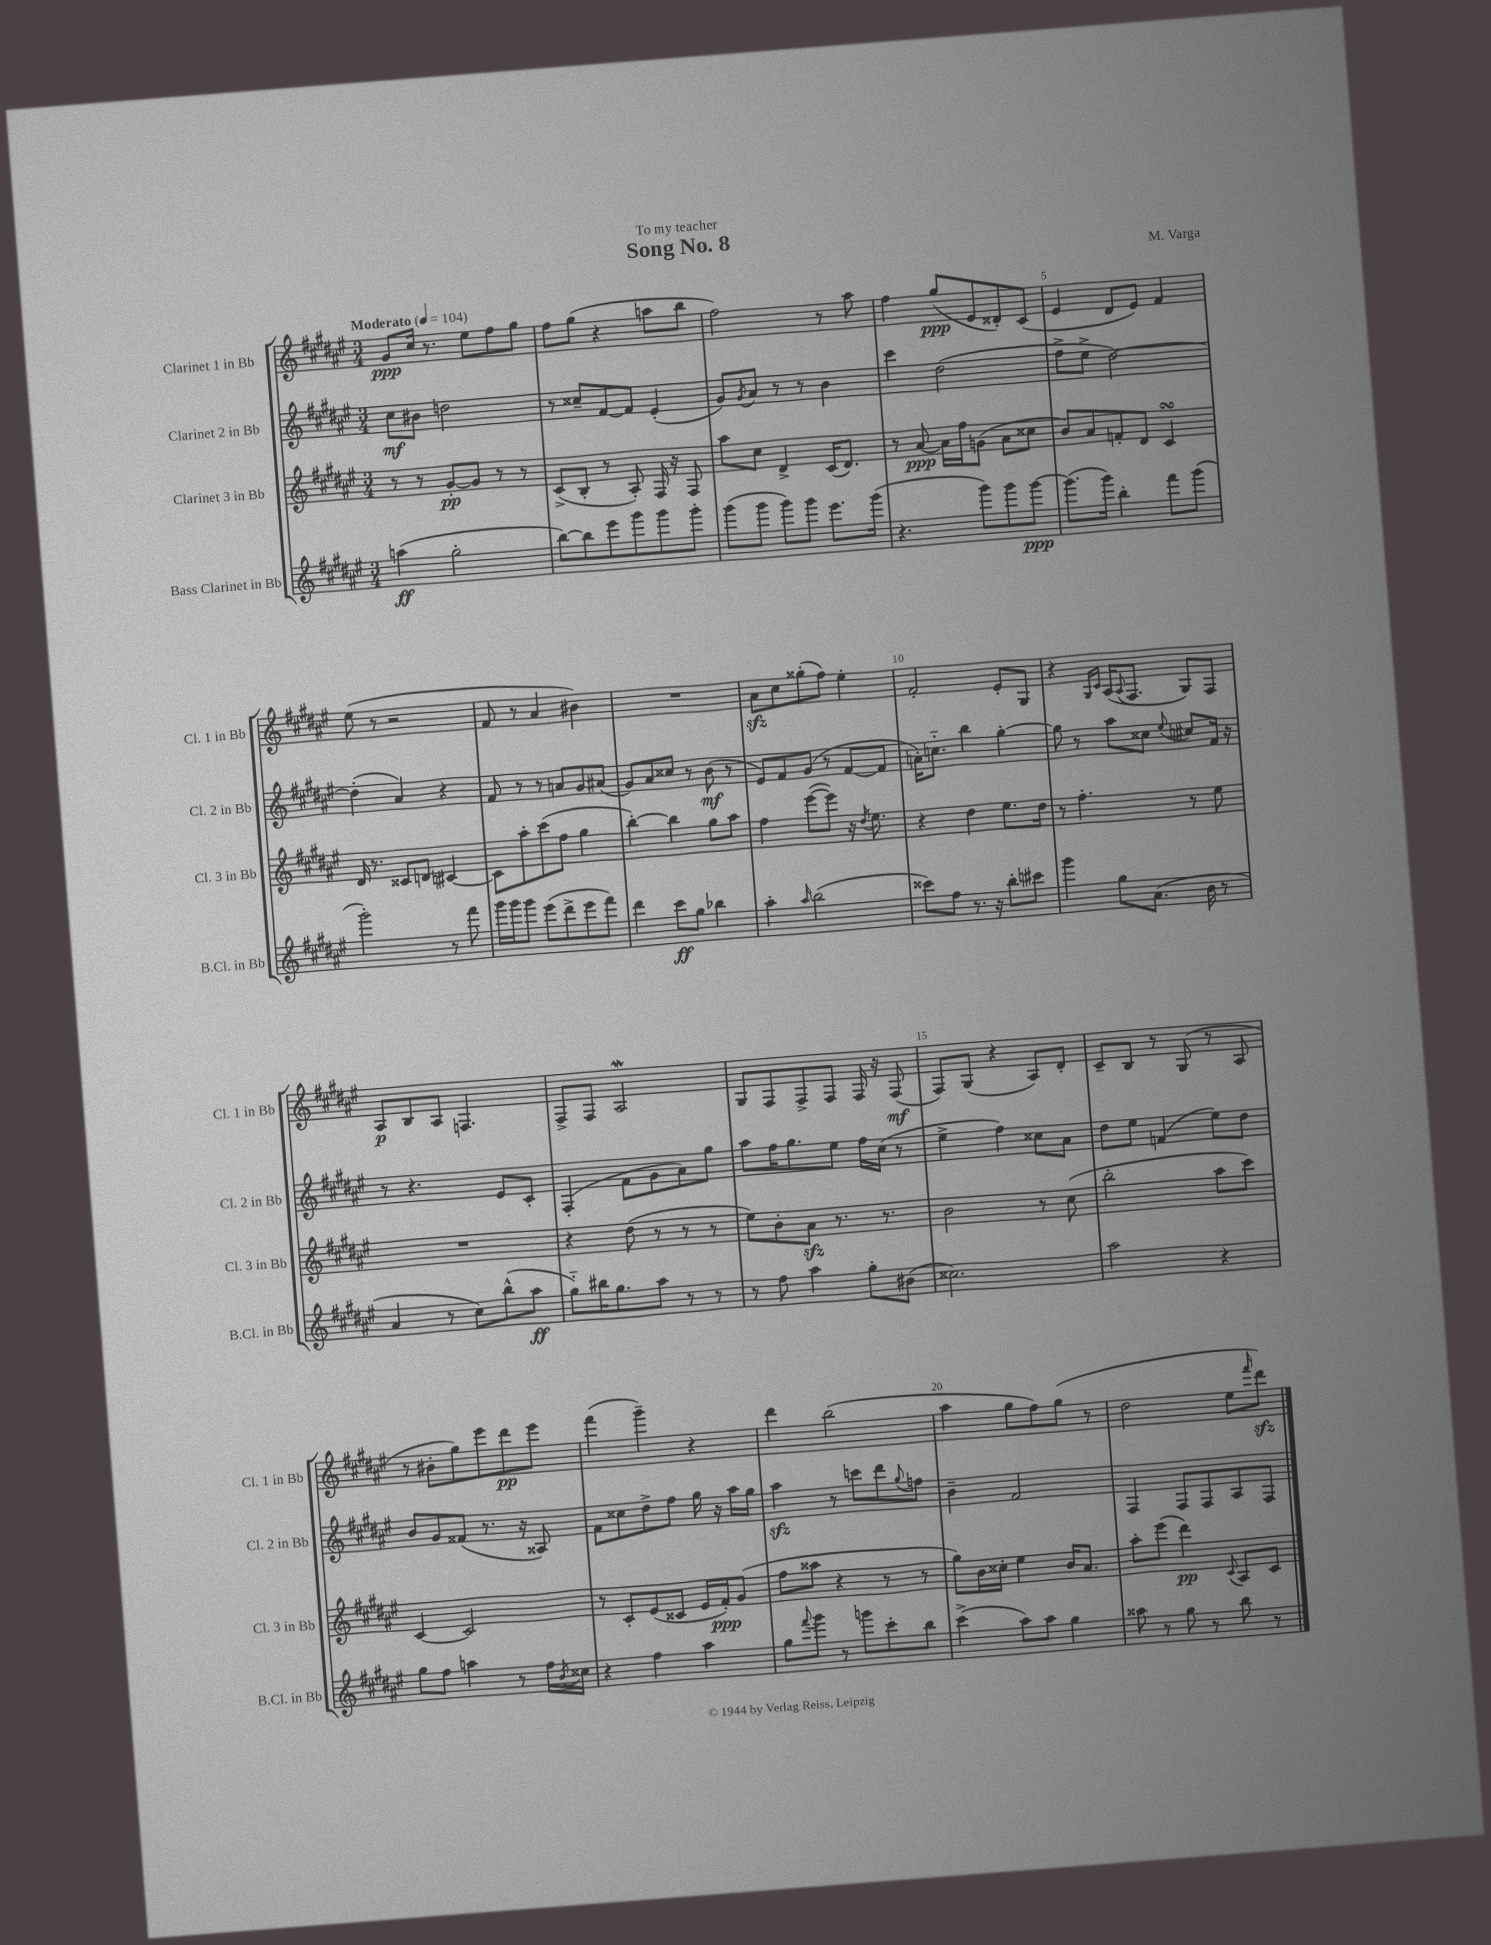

**kern	**kern	**kern	**kern
*staff4	*staff3	*staff2	*staff1
*clefG2	*clefG2	*clefG2	*clefG2
*k[f#c#g#d#a#e#]	*k[f#c#g#d#a#e#]	*k[f#c#g#d#a#e#]	*k[f#c#g#d#a#e#]
*M3/4	*M3/4	*M3/4	*M3/4
*MM104	*MM104	*MM104	*MM104
(4aa	8r	8cc#	8g#
.	8r	8b#	16cc#
.	.	.	8.r
2gg#'	[8g#'	2dd	.
.	8g#]	.	8ee#
.	8r	.	8ff#
.	8r	.	8gg#
=	=	=	=
[8bb)	(8c#^	8r	8ff#
8bb]	8B'	8cc##~	(8gg#
8eee#	8r	[8f#	4r
8ggg#	8A#')	8f#]	.
8ggg#	16F#	(4e#'	8aa
.	16r	.	.
8ggg#'	8F#	.	8bb
=	=	=	=
(8ggg#	8aa#	8g#)	2ff#)
.	.	8qg#	.
8ggg#	8cc#	8a#	.
8ggg#)	4d#^	8r	.
8ggg#	.	8r	.
8.eee#	(16c#	4b	8r
.	8.d#)	.	.
.	.	.	8aa#
(16ggg#	.	.	.
=	=	=	=
4.r	8r	4ccc#	4ff#
.	[8a#	.	.
.	16a#]	(2dd#	(8gg#
.	16ff#	.	.
8ggg#)	(8g	.	8e#
8ggg#	8a#	.	8d##')
[8ggg#	8cc##	.	(8c#
=	=	=	=
(8.ggg#]	8b)	8ff#^	4e#
.	8a#	8ee#^	.
16ggg#)	.	.	.
4bb'	8f'	[2dd#)	8d#
.	8d#	.	8e#)
8fff#	4c#	.	4f#
(8ggg#	.	.	.
=	=	=	=
2ggg#')	16d#	(4dd#']	(8ee#
.	8.r	.	.
.	.	.	8r
.	8c##	4a#)	2r
.	8d	.	.
8r	[4c#	4r	.
8fff#	.	.	.
=	=	=	=
16ggg#	8c#]	8f#	8f#
16ggg#	.	.	.
8ggg#	8aa#'	8r	8r
(8eee#	(8ccc#	8r	4a#
8ddd#^	8ff#	8a	.
8eee#	4gg#	8g#	4b#)
8fff#)	.	(8a#	.
=	=	=	=
4ddd#	[4bb')	8g#)	2.r
.	.	8a#	.
8ccc#	4bb]	8cc##	.
8gg#	.	8r	.
4bb-	8gg#	(8b	.
.	8aa#	8r	.
=	=	=	=
4aa#'	4ff#	8e#)	8a#
.	.	8f#	8cc#
16qqaa#	.	.	.
(2bb	([8eee#	(8g#	(8gg##'
.	8eee#])	8r	8ff#)
.	16r	[8f#	4ee#'
.	8qdd#	.	.
.	8.ee#	.	.
.	.	8f#]	.
=	=	=	=
8ccc##)	4r	16a')	2f#'
.	.	8.cc'~	.
8ff#	.	.	.
8.r	4dd#	4bb	.
16r	.	.	.
8bb'	8.ee#	[4gg#'	8e#'
8ccc#	.	.	8G#
.	16dd#	.	.
=	=	=	=
4ggg#	8r	8gg#]	4r
.	4.ff#'	8r	.
.	.	.	16qqG#
.	.	.	16qqc#
8gg#	.	8aa#	(16A#
.	.	.	8qqA#
.	.	.	8.F#
(8.a#	.	8cc##	.
.	.	8qqee#	.
.	8r	8cc#	8G#)
16b	.	.	.
8r	8ee#	16f#	8F#
.	.	16r	.
=	=	=	=
4a#	2.r	8r	8A#
.	.	4.r	8B
8r	.	.	8A#
8cc#)	.	.	4.F
(8bb^^	.	8e#	.
8aa#	.	8c#'	.
=	=	=	=
8gg#'~)	4r	(4F#'	8F#^
16bb#	.	.	8F#
8.gg#	.	.	.
.	(8dd#	8f#	2A#
8aa#	8r	8g#	.
8r	8r	8a#)	.
8r	8r	8gg#	.
=	=	=	=
8r	8ee#)	8aa#	8G#
8ff#	8b'	16ff#	8F#
.	.	8.gg#	.
4aa#	8a#	.	8F#^
.	8.r	8ee#	8F#
8gg#'	.	16ff#	16F#
.	8.r	(16cc#	16r
(8b#	.	8r	(8F#
=	=	=	=
2.cc##)	2b	4ee#^	8F#)
.	.	.	(8G#
.	.	4ff#)	4r
.	8r	8cc##	8A#)
.	(8cc#	8a#	8d#'
=	=	=	=
2aa#	2bb'	8dd#	8c#~
.	.	8ee#	8B
.	.	(4f	8r
.	.	.	(8G#
4r	8aa#	8ee#)	8r
.	8ccc#)	8dd#	8A#
=	=	=	=
8gg#	[4c#	8b	8r
8ff#	.	8g#	8b#'
4aa	2c#]	(8f##	8gg#)
.	.	8.r	8eee#
8r	.	.	8ddd#
.	.	16r	.
16ff#	.	8A##)	8eee#
8qb	.	.	.
16cc##	.	.	.
=	=	=	=
4r	8r	8f#	(4fff#
.	8c#'	8cc##	.
4ff#	(8e#	8dd#^	4ggg#~)
.	8c##	8ff#	.
4aa#	16e#	16gg#	4r
.	16f#')	16r	.
.	(8g#	16aa#	.
.	.	16gg#	.
=	=	=	=
8gg#	8ff#	4aa#	4ddd#
8qqfff#	.	.	.
8ggg#	8aa##	.	.
8r	4r	8r	(2bb
8ggg	.	8ccc	.
8ccc#'	8r	8ddd#	.
.	.	8qqgg#	.
8bb	8r	8ff	.
=	=	=	=
(4ccc#^	8gg#)	4b~	4aa#
.	16b	.	.
.	16cc##'	.	.
8aa#)	4ee#	2f#	8gg#
8aa#	.	.	8ff#)
4gg#	16b	.	(8gg#
.	8.a#	.	.
.	.	.	8r
=	=	=	=
8aa##	8aa#'	4F#	2dd#
8r	(8eee#	.	.
8gg#	4ddd#)	8F#	.
8r	.	8F#	.
.	8qqc#	.	.
8bb	8A#	8A#	8ee#
.	.	.	16qqfff#
8r	8c#	8F#	8ddd#)
==	==	==	==
*-	*-	*-	*-
